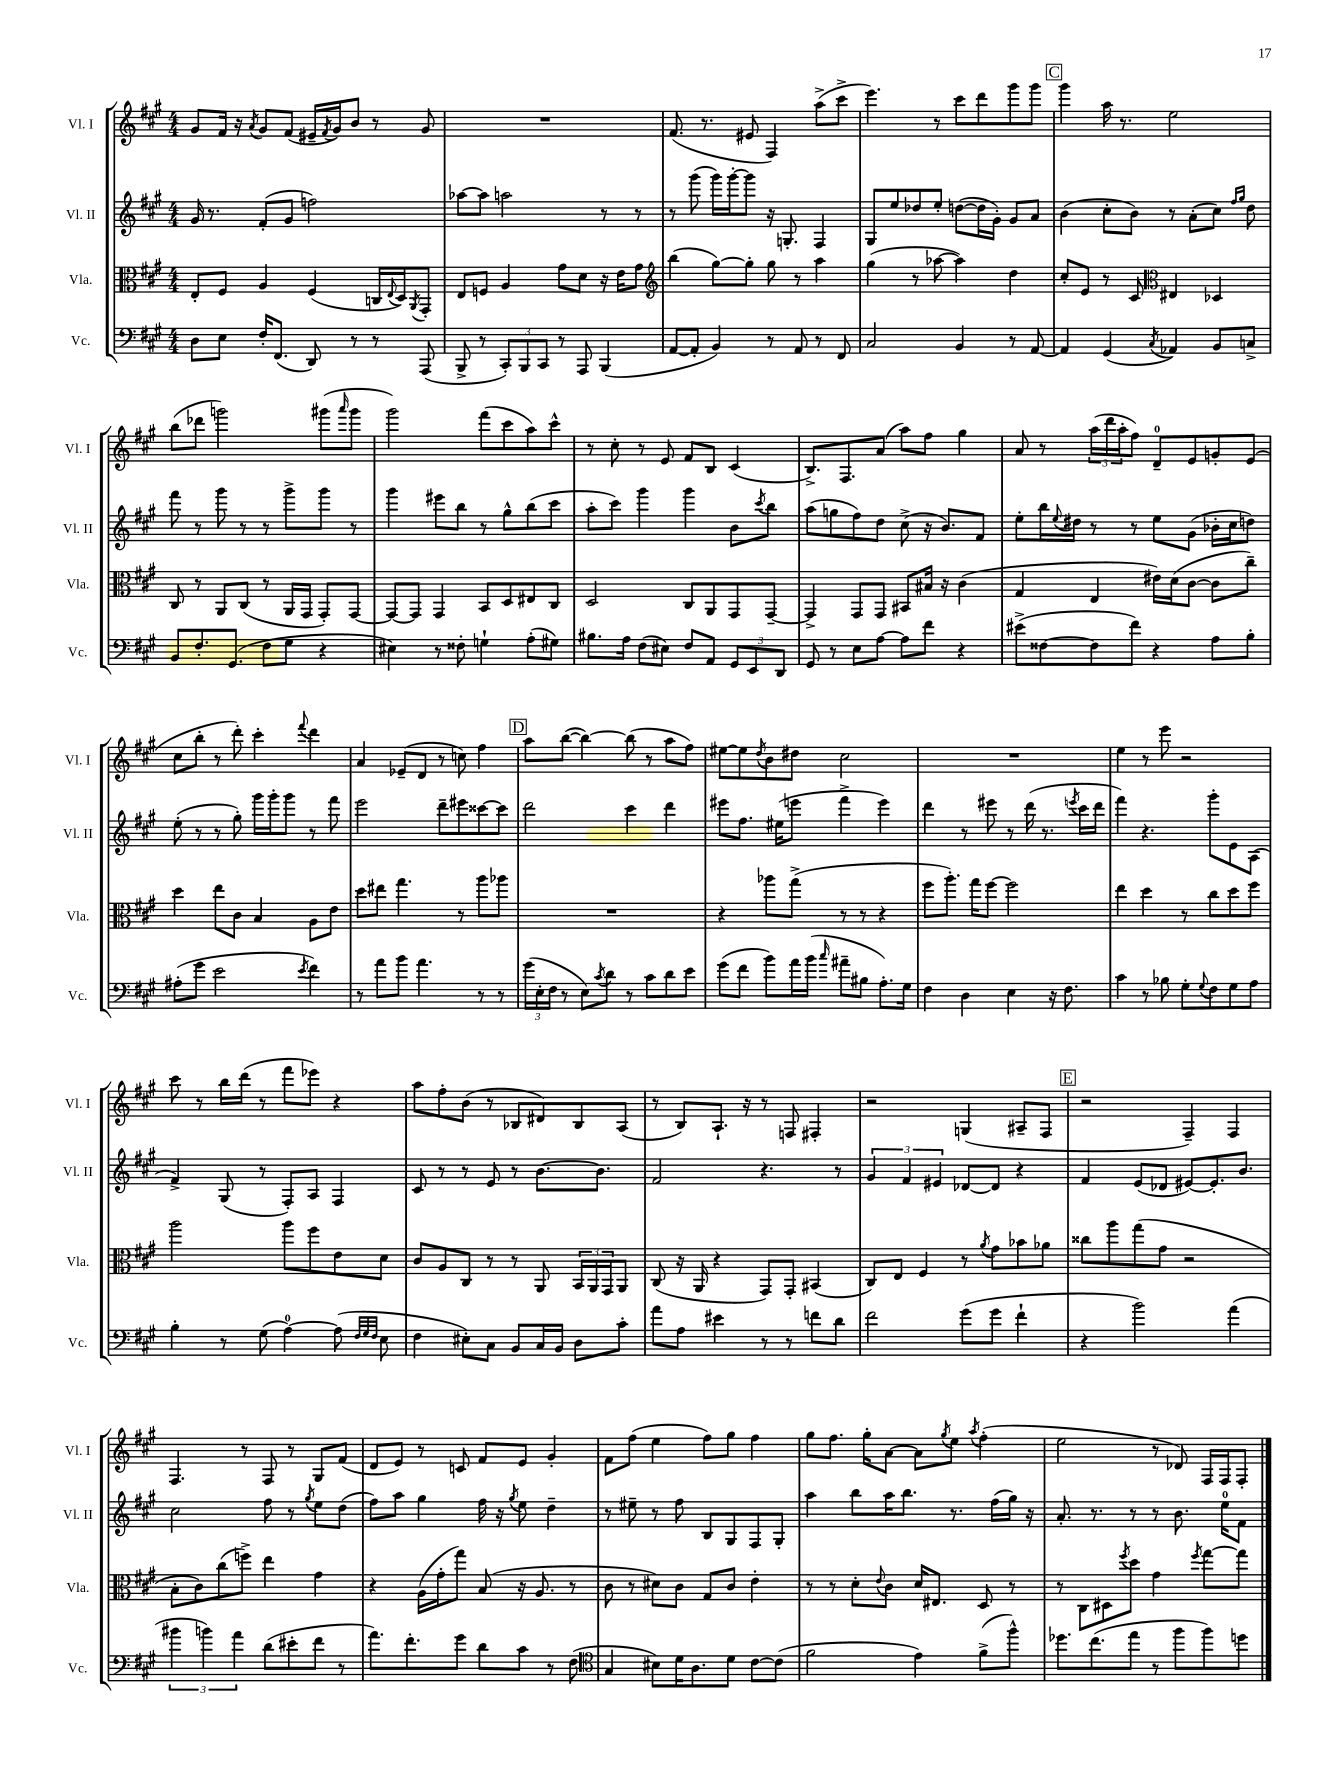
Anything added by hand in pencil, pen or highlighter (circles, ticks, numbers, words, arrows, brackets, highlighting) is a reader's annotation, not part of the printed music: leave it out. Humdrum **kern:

**kern	**kern	**kern	**kern
*part4	*part3	*part2	*part1
*staff4	*staff3	*staff2	*staff1
*I"Vc.	*I"Vla.	*I"Vl. II	*I"Vl. I
*I'Vc.	*I'Vla.	*I'Vl. II	*I'Vl. I
*clefF4	*clefC3	*clefG2	*clefG2
*k[f#c#g#]	*k[f#c#g#]	*k[f#c#g#]	*k[f#c#g#]
*M4/4	*M4/4	*M4/4	*M4/4
=16	=16	=16	=16
8D\L	8E'/L	16g#/	8g#/L
.	.	8.r	.
8E\J	8F#/J	.	16f#/Jk
.	.	.	16r
.	.	.	8qa/
16F#'/KL	4A/	(8f#'/L	8g#/L
(8.FF#/J	.	.	.
.	.	8g#/J	(8f#/J
8DD/)	(4F#/	2ffn\)	16e#X~/LL
.	.	.	8qf#/
.	.	.	16g#/J)
8r	.	.	8b/J
8r	16Cn/LL	.	8r
.	8qqE/	.	.
.	16D/J)	.	.
.	8qAA/	.	.
(8AAA/	8GG#'/J	.	8g#/
=17	=17	=17	=17
8BBB^/	8E/L	[8aa-X\L	1r
8r	8Fn/J	8aa-\J]	.
12CC#'/L)	4A/	2aan\	.
12BBB/	.	.	.
12CC#/J	.	.	.
8r	8g#\L	.	.
8AAA/	8d\J	.	.
(4BBB/	16r	8r	.
.	16e\KL	.	.
.	8g#\J	8r	.
=18	=18	=18	=18
*	*clefG2	*	*
[8AA/L	(4bb\	8r	(8.f#/
8AA'/J]	.	(8ggg#\	.
.	.	.	8.r
4BB/)	[8gg#\L)	16ggg#\LL)	.
.	.	[16ggg#'\J	.
.	8gg#'\J]	8ggg#\J]	8e#X/
8r	8gg#\	16r	4F#/)
.	.	8.Gn'/	.
8AA/	8r	.	.
8r	4aa\	4F#/	(8aa^\L
8FF#/	.	.	8ccc#^\J
=19	=19	=19	=19
2C#/	(4gg#\	8G#/L	4.eee\)
.	.	8ee/	.
.	8r	8dd-X/	.
.	[8aa-X\	8ee'/J	8r
4BB/	4aa-\])	([8ddn\L	8ccc#\L
.	.	16dd\L]	8ddd\
.	.	16g#'\JJ)	.
8r	4dd\	8g#/L	8ggg#\
[8AA/	.	8a/J	8ggg#\J
!!LO:REH:place=s1:t=C
=20	=20	=20	=20
4AA/]	8cc#'/L	(4b\	4ggg#\
.	8e/J	.	.
(4GG#/	8r	8cc#'\L	16aa\
.	.	.	8.r
.	8c#/	8b\J)	.
8qC#/	.	.	.
*	*clefC3	*	*
4AA-X/)	4E#X/	8r	2ee\
.	.	(8a'\L	.
8BB/L	4D-X/	8cc#\J)	.
.	.	16qqff#/LL	.
.	.	16qqgg#/JJ	.
8Cn^/J	.	8dd\	.
!!LO:LB:g=z
=21	=21	=21	=21
8BB/L	8C#/	8fff#\	(8bb\L
8.F#'/	8r	8r	8ddd-X\J
.	8AA/L	8ggg#\	2gggn\)
(8.GG#/J	.	.	.
.	(8C#/J	8r	.
8F#\L	8r	8r	.
8G#\J	16AA/LL	8ggg#^\L	.
.	16GG#/JJ	.	.
4r	8GG#'/L)	8ggg#\J	(8ggg#X\L
.	.	.	16qqaaa/
.	[8GG#/J	8r	8ggg#\J
=22	=22	=22	=22
4E#X\)	8GG#/L_	4ggg#\	2ggg#\)
.	8GG#/J]	.	.
8r	4GG#/	8eee#X\L	.
8F##X'\	.	8bb\J	.
4Gn`\	8BB/L	8r	(8fff#\L
.	8D/	8gg#^^\L	8ccc#\
(8A'\L	8E#X/	(8bb\	8aa\)
8G#X\J)	8C#/J	8ccc#\J	8ccc#^^\J
=23	=23	=23	=23
8.B#X\L	2D/	8aa'\L	8r
.	.	8ccc#\J)	8cc#'\
16A\Jk	.	.	.
(8F#\L	.	4ggg#\	8r
8E#X\J)	.	.	8e/
8F#/L	8C#/L	4ggg#\	8f#/L
8AA/J	8AA/	.	8B/J
12GG#/L	8GG#/	8b\L	(4c#/
12EE/	.	.	.
.	.	8qccc#/	.
.	[8GG#~/J	8bb\J	.
12DD/J	.	.	.
=24	=24	=24	=24
8GG#/	4GG#^/]	(8aa\L	8.B^/L)
8r	.	8ggn\	.
.	.	.	8.F#/
8E\L	8GG#/L	8ff#\)	.
[8A\J	8GG#/J	8dd\J	(8a/J
8A\L]	8BB#X/L	(8cc#^\	8aa\L)
8f#\J	16B#X/Jk	16r	8ff#\J
.	16r	8.b/L)	.
4r	(4c#\	.	4gg#\
.	.	8f#/J	.
=25	=25	=25	=25
(8e#X^\L	4G#/	8ee'\L	8a/
[8F##X\	.	16bb\L	8r
.	.	8qqee/	.
.	.	16dd#X\JJ	.
8F##\]	4E/	8r	(24aa\LL
.	.	.	24ddd\
.	.	.	24aa'\J
8f#\J)	.	8r	8ff#\J)
4r	16e#X\LL)	8ee\L	8d~/L
.	(16d\J	.	.
.	[8c#\J	(8g#\J	8e/
8A\L	8c#\L]	16b-X'\LL	8gn'/
.	.	16cc#\J	.
8B'\J	8cc#~\J)	8ddn\J)	(8e/J
!!LO:LB:g=z
=26	=26	=26	=26
(8A#X'\L	4dd\	(8ee'\	8cc#\L
8g#\J	.	8r	8bb'\J
2e\	8ee\L	8r	8r
.	8c#\J	8gg#'\)	8ddd'\)
.	4B/	16ggg#\LL	4ccc#'\
.	.	16ggg#'\J	.
.	.	8ggg#\J	.
8qe/	.	.	8qqfff#/
4f#\)	8A\L	8r	4ddd\
.	8e\J	8fff#\	.
=27	=27	=27	=27
8r	8dd\L	2eee\	4a/
8a\L	8ee#X\J	.	.
8b\J	4.gg#\	.	(8e-X~/L
4.a\	.	.	8d/J
.	.	8ddd~\L	8r
.	8r	8eee#X\	8ccn\)
8r	8aa\L	[8ccc##X\	4ff#\
8r	8aa-X\J	8ccc##\J]	.
!!LO:REH:place=s1:t=D
=28	=28	=28	=28
(24g#\LL	1r	2ddd\	8aa\L
24E'\	.	.	.
24F#\JJ	.	.	.
8r	.	.	([8bb\J
8E\L)	.	.	4bb\_)
8qc#/	.	.	.
8d\J	.	.	.
8r	.	4ccc#\	(8bb\]
8c#\L	.	.	8r
8d\	.	4ddd\	8aa\L
8e\J	.	.	8ff#\J)
=29	=29	=29	=29
(8g#\L	4r	8eee#X\L	[8ee#X\L
8f#\J	.	8.ff#\J	8ee#\]
.	.	.	8qdd/
8b\L)	8aa-X\L	.	8b\
.	.	(16ee#X\KL	.
16a\L	(8gg#^\J	8eeen\J	8dd#X\J
(16b\JJ	.	.	.
16qqcc#/	.	.	.
8a#X~\L	8r	4fff#^\	2cc#\
8B#X\J	8r	.	.
8.A'\L)	4r	4eee\)	.
16G#\Jk	.	.	.
=30	=30	=30	=30
4F#\	8ff#\L	4ddd\	1r
.	8.aa'\J)	.	.
4D\	.	8r	.
.	16gg#\KL	.	.
.	[8ff#\J	8eee#X\	.
4E\	2ff#\]	8r	.
.	.	(16ddd\	.
.	.	8.r	.
16r	.	.	.
8.F#\	.	.	.
.	.	8qeeen/	.
.	.	16ccc#\LL	.
.	.	16ddd\JJ	.
=31	=31	=31	=31
4c#\	4ee\	4fff#\)	4ee\
8r	4dd\	4.r	8r
8B-X\	.	.	8eee\
8G#'\L	8r	.	2r
8qqG#/	.	.	.
8F#\	8cc#\L	8ggg#'\L	.
8G#\	8dd\	8e\	.
8A\J	8ff#\J	(8A\J	.
!!LO:LB:g=z
=32	=32	=32	=32
4B'\	2aa\	4f#^/)	8ccc#\
.	.	.	8r
8r	.	(8G#/	16bb\LL
.	.	.	(16ddd\JJ
(8G#\	.	8r	8r
[4A\)	8aa\L	8F#'/L)	8fff#\L
.	8ff#\	8A/J	8eee-X\J)
(8A\]	8e\	4F#/	4r
32qqF#/LLL	.	.	.
32qqG#/	.	.	.
32qqF#/JJJ	.	.	.
8E\	8d\J	.	.
=33	=33	=33	=33
4F#\	8c#/L	8c#/	8aa\L
.	8A/	8r	8ff#'\
8E#X'\L)	8C#/J	8r	(8b\J
8C#\J	8r	8e/	8r
8BB/L	8r	8r	8B-X/L
16C#/L	8AA/	[8.b\L	8d#X/)
16BB/JJ	.	.	.
8D\L	24BB/LL	.	8B-/
.	24AA/	.	.
.	.	8.b\J]	.
.	24GG#/J	.	.
8c#'\J	8AA/J	.	(8A/J
=34	=34	=34	=34
8a\L	(8C#/	2f#/	8r
8A\J	16r	.	8B/L)
.	16AA/	.	.
4e#X\	4r	.	8.A`/J
.	.	.	16r
8r	8GG#/L)	4.r	8r
8r	8GG#'/J	.	8Fn/
8fn\L	(4BB#X/	.	4F#X'/
8d\J	.	8r	.
=35	=35	=35	=35
2f#\	8C#/L)	6g#/	2r
.	8E/J	.	.
.	.	6f#/	.
.	4F#/	.	.
.	.	6e#X/	.
(8g#\L	8r	[8d-X/L	(4Gn/
.	8qa/	.	.
8g#\J	8g#\L	8d-/J]	.
4f#`\	8b-X\	4r	8A#X~/L
.	8a-X\J	.	8F#/J
!!LO:REH:place=s1:t=E
=36	=36	=36	=36
4r	8cc##X\L	4f#/	2r
.	8aa\	.	.
2b\)	(8gg#\	(8e/L	.
.	8g#\J	8d-X/J	.
.	2r	[8e#X/L)	4F#~/)
.	.	8.e#'/]	.
(4a\	.	.	4F#/
.	.	8.b/J	.
!!LO:LB:g=z
=37	=37	=37	=37
6b#X\	8B'\L	2cc#\	4.F#/
.	8c#\)	.	.
6bn\)	.	.	.
.	(8cc#\	.	.
6a\	.	.	.
.	8ffn^\J)	.	8r
(8d\L	4ee\	8ff#\	8F#/
8e#X'\	.	8r	8r
.	.	8qgg#/	.
8f#\J	4g#\	8ee\L	8G#/L
8r	.	(8dd\J	(8f#/J
=38	=38	=38	=38
8.a\L)	4r	8ff#\L)	8d/L
.	.	8aa\J	8e/J)
8.f#'\	.	.	.
.	(16A\LL	4gg#\	8r
.	16g#'\J	.	.
8g#\J	8gg#\J)	.	8cn/
8d\L	(8B/	16ff#\	8f#/L
.	.	16r	.
.	.	8qgg#/	.
8c#\J	16r	8ee\	8e/J
.	8.A/	.	.
8r	.	4dd~\	4g#'/
(8F#\	8r	.	.
=39	=39	=39	=39
*clefC4	*	*	*
4G#/	8c#\	8r	8f#\L
.	8r	8ee#X~\	(8ff#\J
8B#X\L)	8d#X\L)	8r	4ee\
16d\K	8c#\J	8ff#\	.
8.A\	.	.	.
.	8G#/L	8B/L	8ff#\L)
8d\J	8c#/J	8G#/	8gg#\J
[8c#\L	4e'\	8F#/	4ff#\
(8c#\J]	.	8G#'/J	.
=40	=40	=40	=40
2f#\	8r	4aa\	8gg#\L
.	8r	.	8.ff#\J
.	8d'\L	8bb\L	.
.	.	.	16gg#'\KL
.	8qqe/	.	.
.	8c#\J	16aa\K	[8a\J
.	.	8.bb\J	.
4e\)	16d/KL	.	8a\L]
.	8.E#X/J	.	.
.	.	.	8qgg#/
.	.	8.r	8ee\J
.	.	.	8qaa/
(8f#^\L	8D/	.	(4ff#'\
.	.	(16ff#\LL	.
8ff#^^\J)	8r	16gg#\JJ)	.
.	.	16r	.
=41	=41	=41	=41
8.dd-X\L	8r	8.a'/	2ee\
.	8C#\L	.	.
(8.cc#\	.	8.r	.
.	8D#X\	.	.
.	8qff#/	.	.
8ee\J	8dd\J	8r	.
8r	4g#\	8r	8r
8ff#\L	.	8.b\	8d-X/)
.	8qff#/	.	.
8ff#\)	[8gg#\L	.	16F#/LL
.	.	16ee\KL	16F#/J
8ddn\J	8gg#\J]	8f#\J	8F#'/J
==	==	==	==
*-	*-	*-	*-
